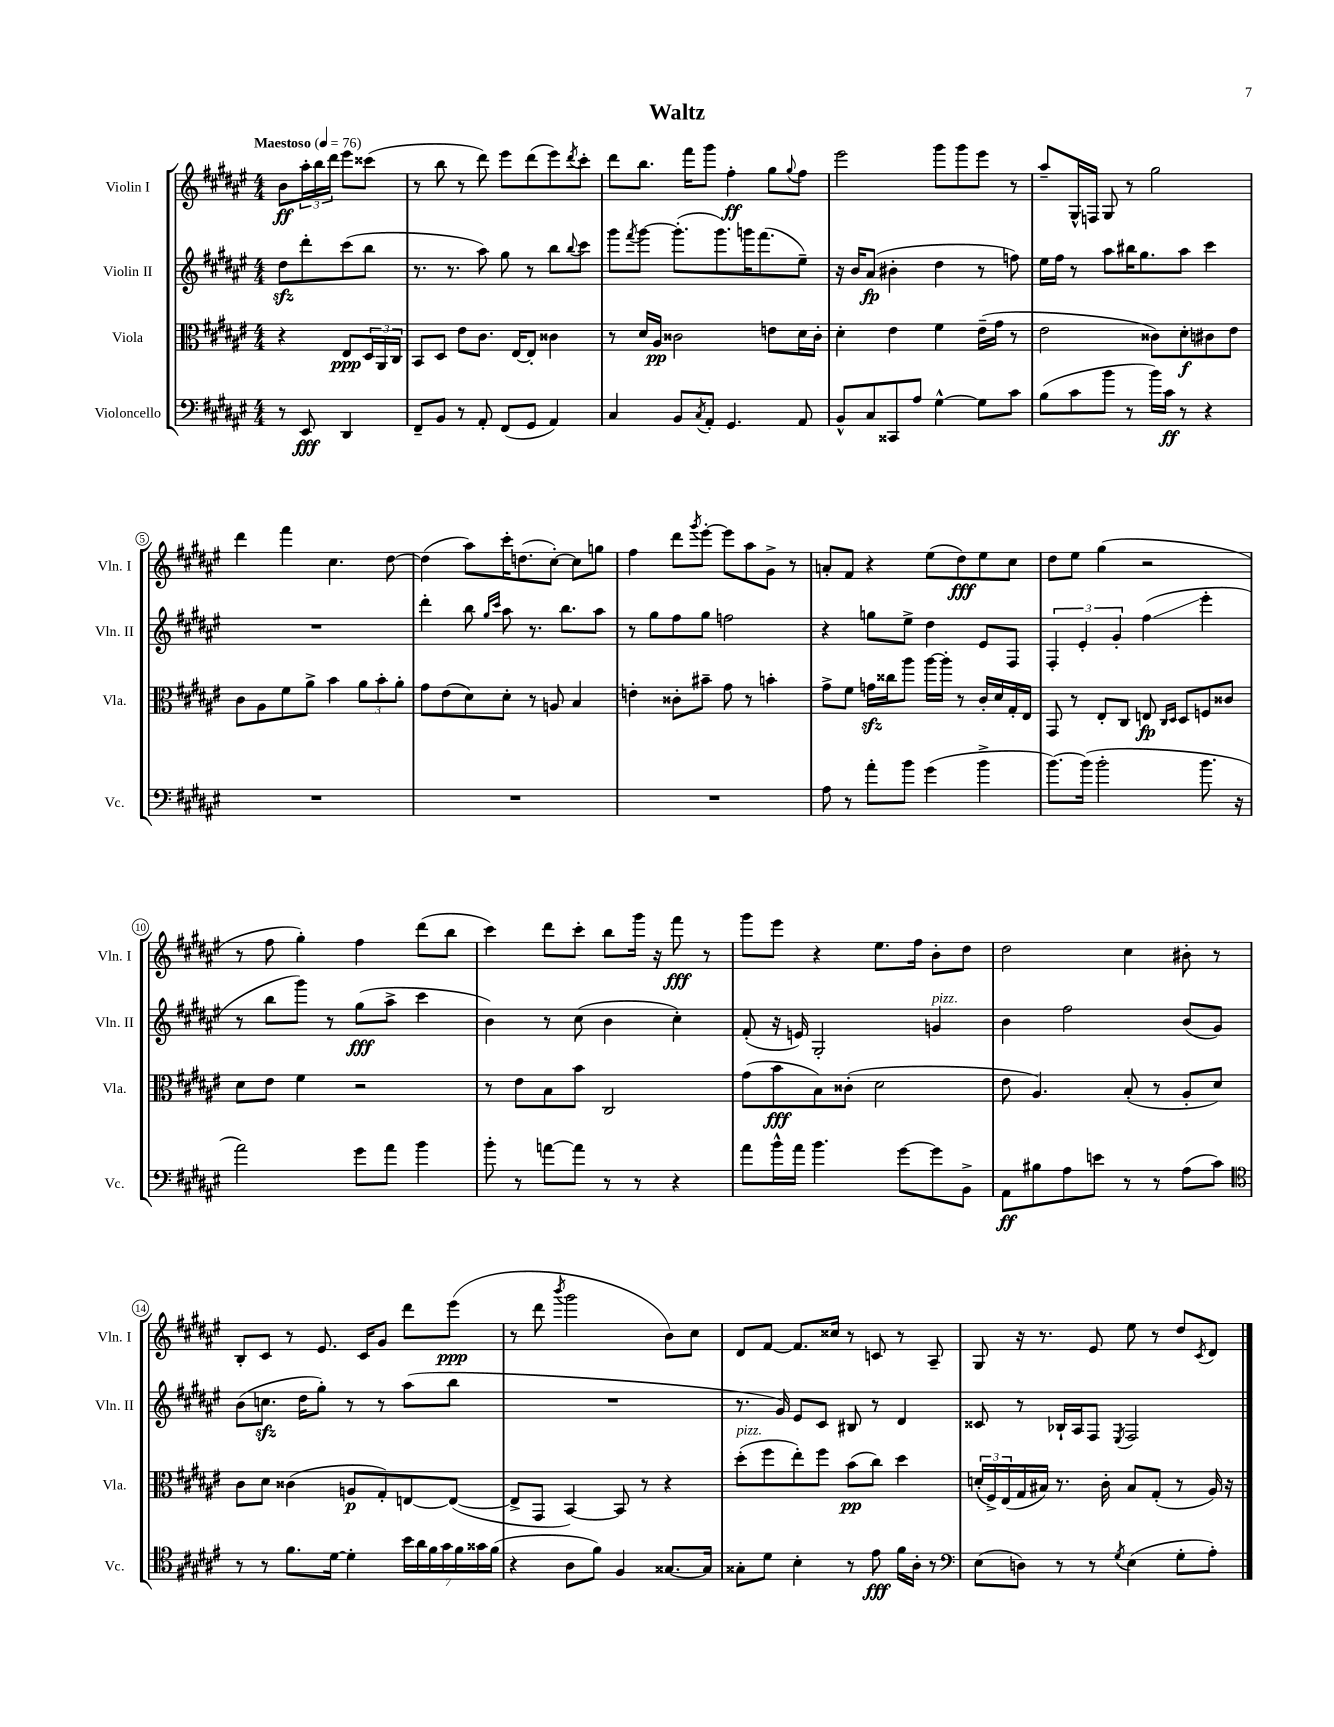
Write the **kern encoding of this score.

**kern	**kern	**kern	**kern
*staff4	*staff3	*staff2	*staff1
*clefF4	*clefC3	*clefG2	*clefG2
*k[f#c#g#d#a#e#]	*k[f#c#g#d#a#e#]	*k[f#c#g#d#a#e#]	*k[f#c#g#d#a#e#]
*M4/4	*M4/4	*M4/4	*M4/4
*MM76	*MM76	*MM76	*MM76
8r	4r	8dd#	8b
8EE#	.	8ddd#'	24aa#'
.	.	.	24bb
.	.	.	24ddd#
4DD#	8E#	(8ccc#	8eee#
.	24D#	8bb	(8ccc##
.	24AA#	.	.
.	24C#	.	.
=	=	=	=
8FF#~	8BB	8.r	8r
8BB	8D#	.	8bb
.	.	8.r	.
8r	8e#	.	8r
8AA#'	8.c#	8aa#)	8ddd#)
(8FF#	.	8gg#	8eee#
.	[16E#	.	.
8GG#	8E#']	8r	(8ddd#
4AA#)	4c##	8bb	8eee#)
.	.	8qqbb	8qddd#
.	.	8ccc#	8ccc#'
=	=	=	=
4C#	8r	8ggg#	8ddd#
.	.	8qfff#	.
.	16d#	[8ggg#	8.bb
.	16A#	.	.
8BB	2c##	(8.ggg#']	.
.	.	.	16fff#
8qC#	.	.	.
8AA#'	.	.	8ggg#
.	.	8.ggg#)	.
4.GG#	.	.	4ff#'
.	.	16ggg	.
.	.	(8.fff#	.
.	8e	.	8gg#
.	.	.	8qqgg#
8AA#	16d#	8ee#~)	8ff#
.	16c##'	.	.
=	=	=	=
8BB^^	4d#'	16r	2eee#
.	.	16b	.
8C#	.	(8a#	.
8CC##	4e#	4b#'	.
8A#	.	.	.
[4G#^^	4f#	4dd#	8ggg#
.	.	.	8ggg#
8G#]	(16e#~	8r	8eee#
.	16g#	.	.
8c#	8r	8ff)	8r
=	=	=	=
(8B	2e#	16ee#	8aa#~
.	.	16ff#	.
8c#	.	8r	16G#^^
.	.	.	16F
8b	.	8aa#	8G#
8r	.	16bb#	8r
.	.	8.gg#	.
16b)	8c##)	.	2gg#
16c#	.	.	.
8r	8d#'	8aa#	.
4r	8c#	4ccc#	.
.	8e#	.	.
=	=	=	=
1r	8c#	1r	4ddd#
.	8A#	.	.
.	8f#	.	4fff#
.	8a#^	.	.
.	4b	.	4.cc#
.	12a#	.	.
.	12b'	.	.
.	.	.	[8dd#
.	12a#'	.	.
=	=	=	=
1r	8g#	4ddd#'	(4dd#]
.	(8e#	.	.
.	8d#)	8bb	8aa#)
.	.	16qqgg#	.
.	.	16qqccc#	.
.	8d#'	8aa#	16ccc#'
.	.	.	(8.dd
.	8r	8.r	.
.	8A	.	[8cc#')
.	.	8.bb	.
.	4B	.	8cc#]
.	.	8aa#	8gg
=	=	=	=
1r	4e'	8r	4ff#
.	.	8gg#	.
.	8c##'	8ff#	8ddd#
.	.	.	8qggg#
.	8b#~	8gg#	[8eee#'
.	8g#	2ff	8eee#]
.	8r	.	8aa#
.	4b'	.	8g#^
.	.	.	8r
=	=	=	=
8A#	8g#^	4r	8a'
8r	8f#	.	8f#
8a#'	16g	8gg	4r
.	16cc##	.	.
8b	8aa#	8ee#^	.
(4g#	[16aa#	4dd#	(8ee#
.	16aa#']	.	.
.	8r	.	8dd#)
4b^	16c#'	8e#	8ee#
.	16d#	.	.
.	16G#'	8F#	8cc#
.	16E#	.	.
=	=	=	=
[8.b)	8GG#	6F#'	8dd#
.	8r	.	8ee#
.	.	6e#'	.
(16b]	.	.	.
2b'	8E#'	.	(4gg#
.	.	6g#'	.
.	8C#	.	.
.	8E	(4ff#	2r
.	16qqC#	.	.
.	16qqD#	.	.
.	8D#	.	.
8.b	8F	4eee#'	.
.	8c##	.	.
16r	.	.	.
=	=	=	=
2a#)	8d#	8r	8r
.	8e#	8bb	8ff#
.	4f#	8ggg#)	4gg#')
.	.	8r	.
8g#	2r	(8gg#	4ff#
8a#	.	8aa#^	.
4b	.	4ccc#	(8ddd#
.	.	.	8bb
=	=	=	=
8b'	8r	4b)	4ccc#)
8r	8e#	.	.
[8a	8B	8r	8ddd#
8a]	8b	(8cc#	8ccc#'
8r	2C#	4b	8bb
8r	.	.	16ggg#
.	.	.	16r
4r	.	4cc#')	8fff#
.	.	.	8r
=	=	=	=
8a#	(8g#	(8f#'	8ggg#
16b^^	8b	16r	8eee#
16a#	.	16e)	.
4.b	8B)	2G#'	4r
.	(8c##'	.	.
.	2d#	.	8.ee#
[8g#	.	.	.
.	.	.	16ff#
8g#]	.	4g	8b'
8BB^	.	.	8dd#
=	=	=	=
8AA#	8e#	4b	2dd#
8B#	4.A#)	.	.
8A#	.	2ff#	.
8e	.	.	.
8r	(8B'	.	4cc#
8r	8r	.	.
(8A#	8A#'	(8b	8b#'
8c#)	8d#)	8g#)	8r
=	=	=	=
*clefC4	*	*	*
8r	8c#	(8b	8B'
8r	8d#	8.cc	8c#
8.f#	(4c##	.	8r
.	.	16dd#	.
.	.	8gg#')	8.e#
[16d#	.	.	.
4d#']	8A	8r	.
.	.	.	16c#
.	8G#')	8r	8g#
28b	[8E	(8aa#	8ddd#
28a#	.	.	.
28f#	.	.	.
28g#	.	.	.
.	(8E_	8bb	(8eee#
28f#	.	.	.
28g##	.	.	.
(28f#	.	.	.
=	=	=	=
4r	8E^]	1r	8r
.	8GG#	.	8ddd#
.	.	.	8qbbb
8A#	[4BB)	.	2ggg#
8f#)	.	.	.
4F#	8BB]	.	.
.	8r	.	.
[8.G##	4r	.	8b)
.	.	.	8cc#
16G##]	.	.	.
=	=	=	=
8G##'	(8dd#'	8.r	8d#
8d#	8ff#	.	[8f#
.	.	16g#)	.
4B'	8ee#')	8e#	8.f#]
.	8ff#	8c#	.
.	.	.	16cc##
8r	(8b	8B#	8r
8e#	8cc#)	8r	8c
16f#	4dd#	4d#	8r
16A#'	.	.	.
8r	.	.	8A#~
=	=	=	=
*clefF4	*	*	*
(8E#	(24d'	8c##	8G#
.	24F#^)	.	.
.	(24E#	.	.
8D)	16G#	8r	16r
.	16B#)	.	8.r
8r	8.r	16B-`	.
.	.	16A#	.
8r	.	8F#	8e#
.	16c#'	.	.
8qG#	.	8qE#	.
(4E#	8B#	2F#	8ee#
.	(8G#'	.	8r
8G#'	8r	.	8dd#
.	.	.	8qc#
8A#')	16A#)	.	8d#
.	16r	.	.
==	==	==	==
*-	*-	*-	*-
